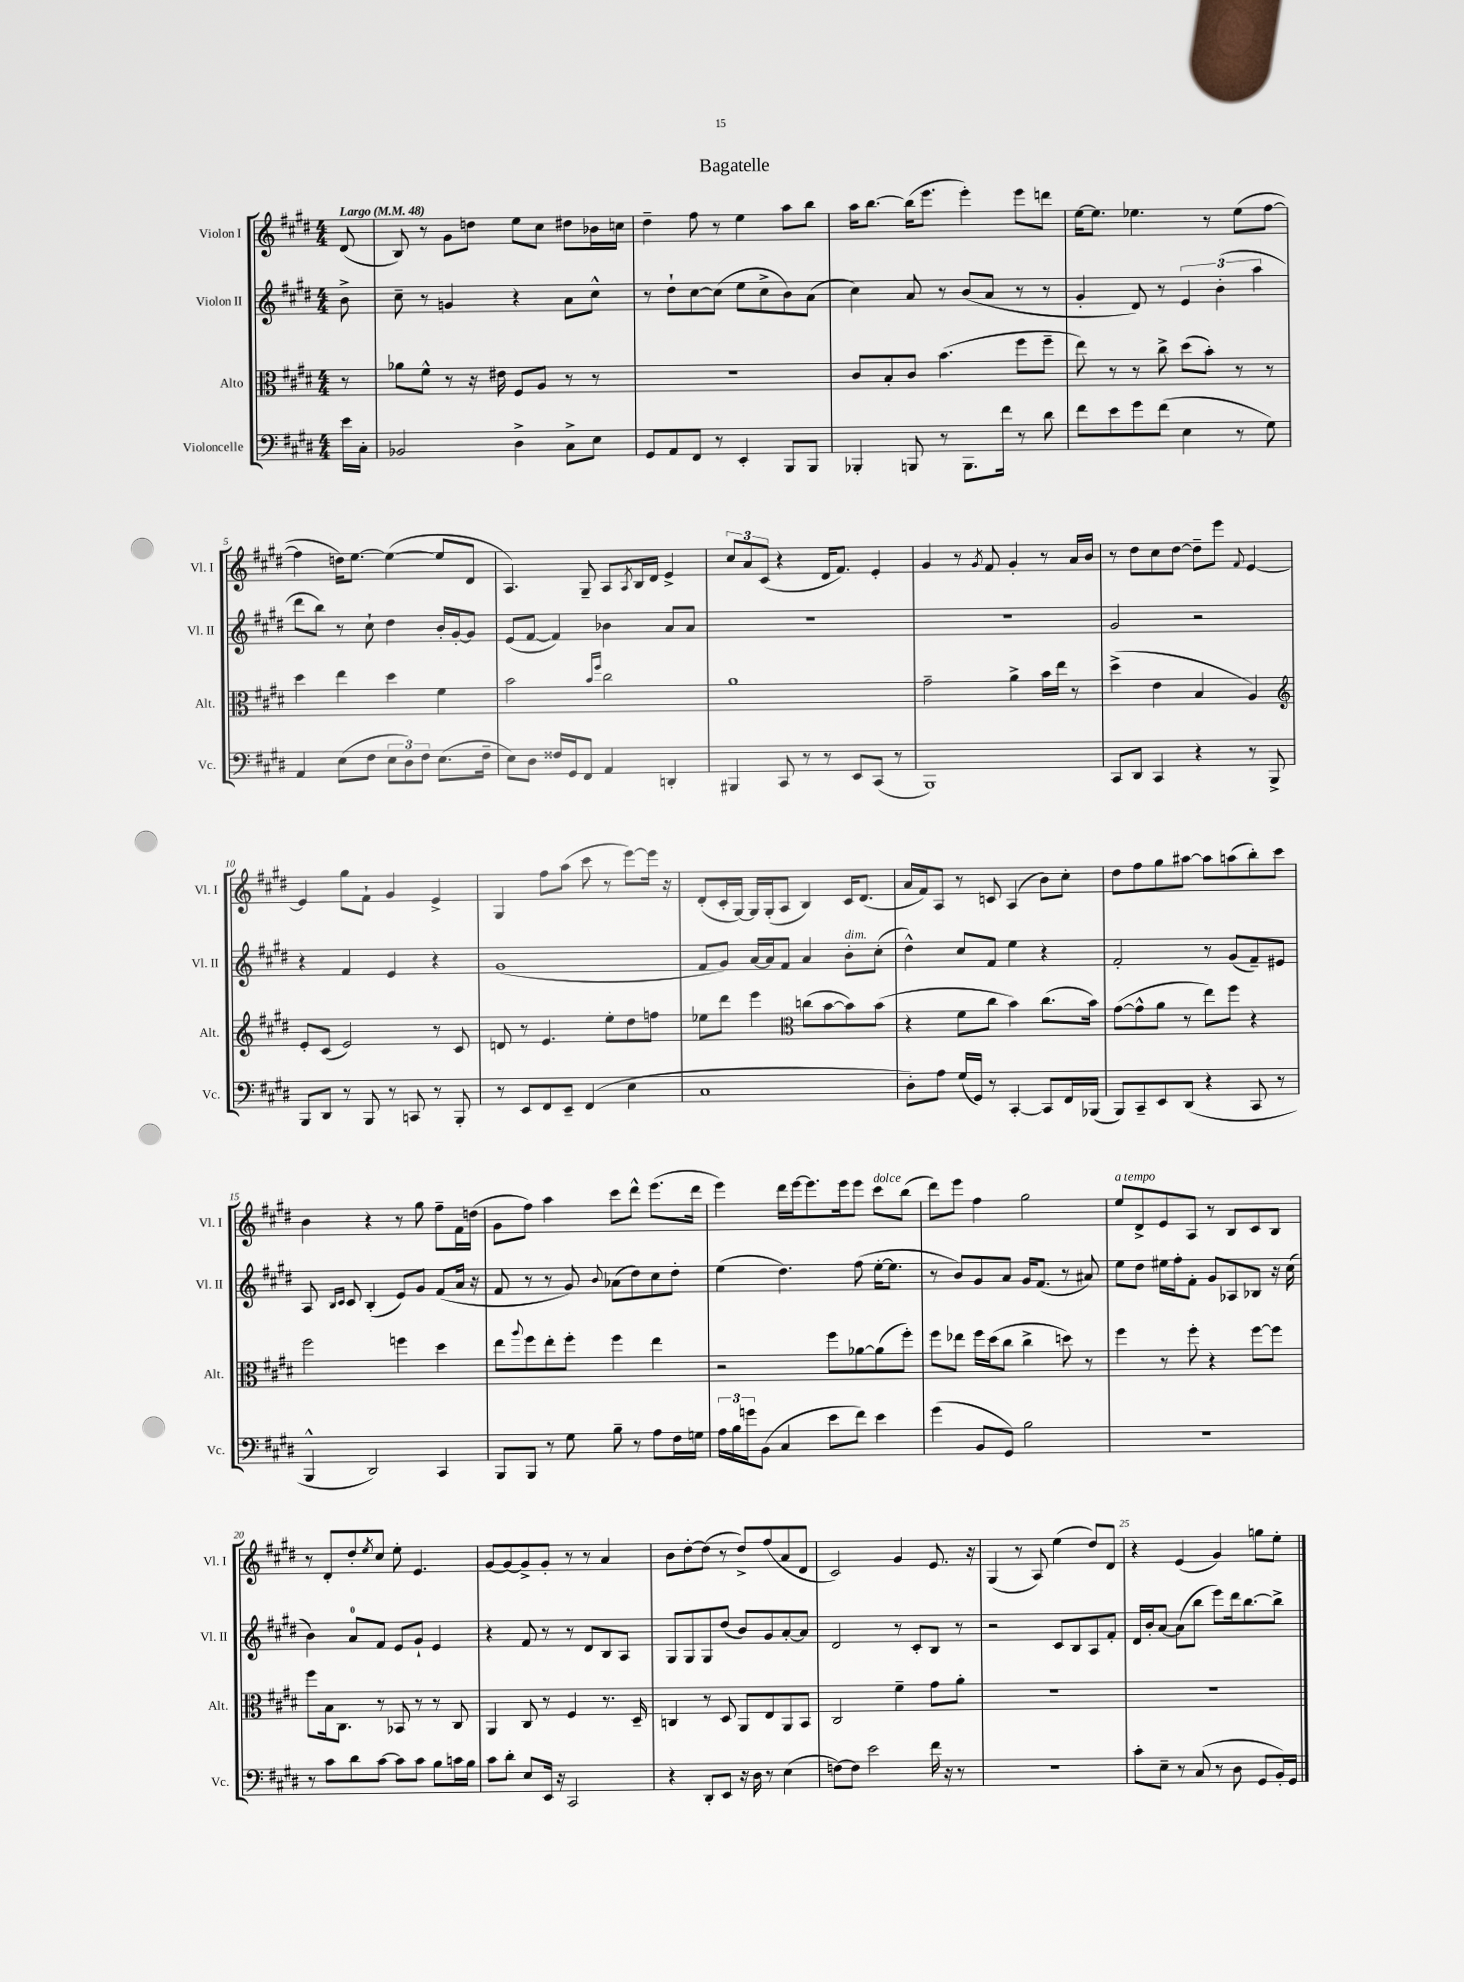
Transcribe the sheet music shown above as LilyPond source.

\header { title = "Bagatelle" }
<<
\new StaffGroup <<
\new Staff = "s0" \with { instrumentName = "Violon I" shortInstrumentName = "Vl. I" } {
    \clef treble \key e \major \numericTimeSignature \time 4/4 \partial 8 \tempo "Largo" 4 = 48
    dis'8( |
    b8) r8 gis'8 d''8 e''8 cis''8 dis''8 bes'16 c''16 |
    dis''4-- fis''8 r8 e''4 a''8 b''8 |
    a''16 b''8.~ b''16( e'''8. e'''4-.) e'''8 d'''8 |
    e''16~ e''8. ees''4. r8 ees''8( fis''8~ |
    fis''4 d''16) e''8.~ e''4~( e''8 dis'8 |
    a4.) gis8-- a8 \acciaccatura { a8 } b16 dis'16 e'4-> |
    \tuplet 3/2 { cis''8 a'8 cis'8( } r4 dis'16 fis'8.) e'4-. |
    gis'4 r8 \acciaccatura { gis'8 } fis'8 gis'4-. r8 a'16 b'16 |
    r8 dis''8 cis''8 dis''8~ dis''8-- e'''8 \appoggiatura { fis'8 } e'4~ |
    e'4 gis''8 fis'8-! gis'4 e'4-> |
    gis4 fis''8 a''8( cis'''8 r8 e'''8~) e'''16 r16 |
    dis'8-.( cis'16-. gis16~) gis16 gis16-.( a8 b4) cis'16 dis'8.( |
    a'16 fis'16) a8 r8 c'8 a4( b'8) cis''8-. |
    dis''8 fis''8 gis''8 ais''8~ ais''8 a''8( b''8-.) cis'''8 |
    b'4 r4 r8 gis''8 fis''8-- fis'16 d''16( |
    gis'8 fis''8) a''4 cis'''8 dis'''8-^ e'''8.( dis'''16 |
    e'''4) dis'''16 e'''16~ e'''8. e'''16 e'''8 cis'''8^\markup { \italic "dolce" } b''8( |
    dis'''8) e'''8 fis''4 gis''2 |
    e''8^\markup { \italic "a tempo" } dis'8-> e'8 a8 r8 b8 cis'8 b8 |
    r8 dis'8-. dis''8-. \acciaccatura { e''8 } cis''8 e''8-. e'4. |
    gis'8~ gis'8~ gis'8-> gis'8-. r8 r8 a'4 |
    b'8 dis''8~-. dis''8( r8 dis''8->) fis''8( a'8 dis'8 |
    cis'2) gis'4 e'8. r16 |
    gis4( r8 a8) e''4( dis''8) dis'8 |
    r4 e'4( gis'4) g''8 e''8-. \bar "|." |
}
\new Staff = "s1" \with { instrumentName = "Violon II" shortInstrumentName = "Vl. II" } {
    \clef treble \key e \major \numericTimeSignature \time 4/4 \partial 8
    b'8-> |
    cis''8-- r8 g'4 r4 a'8 cis''8-^ |
    r8 dis''8-! cis''8~ cis''8( e''8 cis''8-> b'8) a'8( |
    cis''4) a'8 r8 b'8( a'8 r8 r8 |
    gis'4-. dis'8) r8 \tuplet 3/2 { e'4 b'4-.( a''4 } |
    dis'''8 b''8) r8 cis''8-! dis''4 b'16-. gis'16~-. gis'8 |
    e'8( fis'8~ fis'4) bes'4 a'8 a'8 |
    R1 |
    R1 |
    gis'2 r2 |
    r4 fis'4 e'4 r4 |
    gis'1( |
    fis'8 gis'8) a'16~ a'16 fis'8 a'4 b'8-.^\markup { \italic "dim." } cis''8-.( |
    dis''4-^) cis''8 fis'8 e''4 r4 |
    fis'2-. r8 gis'8( fis'8--) eis'8 |
    a8 \grace { b16 cis'16 } cis'8 b4-.( e'8) gis'8 fis'8( a'16 r16 |
    fis'8 r8 r8 gis'8) \appoggiatura { b'8 } aes'8( dis''8) cis''8 dis''8-. |
    e''4( dis''4.) fis''8( e''16~-. e''8. |
    r8 b'8) gis'8 a'8 gis'16 fis'8.( r8 ais'8) |
    e''8 dis''8 eis''16 fis''16-. fis'8-. gis'8 aes8 bes8 r16 cis''16( |
    b'4) a'8-0 fis'8 e'8 gis'8-! e'4 |
    r4 fis'8 r8 r8 dis'8 b8 a8 |
    gis8 gis8 gis8 dis''8( b'8) gis'8 a'8~-. a'8 |
    dis'2 r8 cis'8-. b8 r8 |
    r2 cis'8 b8 a8 fis'8-. |
    dis'16 b'16-. a'8~ a'8( b''8 e'''8) dis'''16 b''8.~ b''8-> \bar "|." |
}
\new Staff = "s2" \with { instrumentName = "Alto" shortInstrumentName = "Alt." } {
    \clef alto \key e \major \numericTimeSignature \time 4/4 \partial 8
    r8 |
    aes'8 fis'8-^ r8 r16 eis'16 fis8 a8 r8 r8 |
    R1 |
    cis'8 b8-. cis'8 b'4.( fis''8 fis''8-- |
    e''8) r8 r8 cis''8-> dis''8( b'8-.) r8 r8 |
    dis''4 e''4 dis''4 fis'4 |
    b'2 \grace { b'16 fis''16 } cis''2 |
    a'1 |
    gis'2-- a'4-> b'16 e''16 r8 |
    dis''4->( e'4 b4 a4) |
    \clef treble e'8-. cis'8( e'2) r8 cis'8 |
    d'8 r8 e'4. e''8-. dis''8 f''8 |
    ees''8 dis'''8 e'''4 \clef alto c''8( b'8~ b'8) b'8( |
    r4 fis'8 cis''8 b'4) cis''8.( b'16) |
    gis'8~( gis'8-^ a'8 r8 e''8) fis''8 r4 |
    fis''2 f''4 dis''4 |
    e''8 \appoggiatura { a''8 } fis''8 e''8-. fis''8-. fis''4 e''4 |
    r2 fis''8 aes'8~ aes'8( fis''8-.) |
    fis''8 ees''8 fis''16 dis''16( cis''8 cis''4-> d''8) r8 |
    fis''4 r8 fis''8-. r4 fis''8~ fis''8 |
    fis''8 b16 cis8. r8 bes,8 r8 r8 cis8 |
    a,4 cis8 r8 fis4 r8. dis16-- |
    c4 r8 dis8 a,8 e8 a,8 b,8 |
    cis2 fis'4-- gis'8 a'8-. |
    R1 |
    R1 \bar "|." |
}
\new Staff = "s3" \with { instrumentName = "Violoncelle" shortInstrumentName = "Vc." } {
    \clef bass \key e \major \numericTimeSignature \time 4/4 \partial 8
    e'16 cis16-. |
    bes,2 dis4-> cis8-> e8 |
    gis,8 a,8 fis,8 r8 e,4-. b,,8 b,,8 |
    bes,,4-. b,,8 r8 b,,8. fis'16 r8 dis'8 |
    fis'8 e'8 gis'8 fis'8( e4 r8 gis8) |
    a,4 e8( fis8 \tuplet 3/2 { e8 dis8) fis8 } e8.( fis16-- |
    e8) dis8 fisis16 gis,16 fis,8 a,4 d,4-. |
    bis,,4 cis,8 r8 r8 e,8 cis,8( r8 |
    b,,1) |
    cis,8 dis,8 cis,4 r4 r8 b,,8-> |
    b,,8 dis,8 r8 b,,8 r8 c,8 r8 b,,8-. |
    r8 e,8 fis,8 e,8-- fis,4( e4 |
    cis1 |
    dis8-.) a8 gis16( gis,16) r8 cis,4~-. cis,8 fis,16 bes,,16( |
    b,,8) cis,8-- e,8 dis,8( r4 cis,8 r8 |
    b,,4-^ dis,2) cis,4 |
    b,,8 b,,8 r8 gis8 b8-- r8 a8 fis16 g16 |
    \tuplet 3/2 { a16 b16 g'16 } b,8( cis4 e'8 fis'8) e'4 |
    gis'4( b,8 gis,8) b2 |
    r1 |
    r8 cis'8 dis'8 cis'8~ cis'8 cis'8 b8 c'16 b16 |
    cis'8 dis'8-. e8 e,16 r16 cis,2 |
    r4 dis,8-. e,8 r16 dis16 r8 e4( |
    f8~) f8 e'2 fis'16 r16 r8 |
    R1 |
    cis'8-. e8-- r8 cis8( r8 dis8 gis,8 b,16-.) gis,16 \bar "|." |
}
>>
>>
\layout { \context { \Score \override BarNumber.break-visibility = ##(#f #t #t) barNumberVisibility = #(every-nth-bar-number-visible 5) } }
